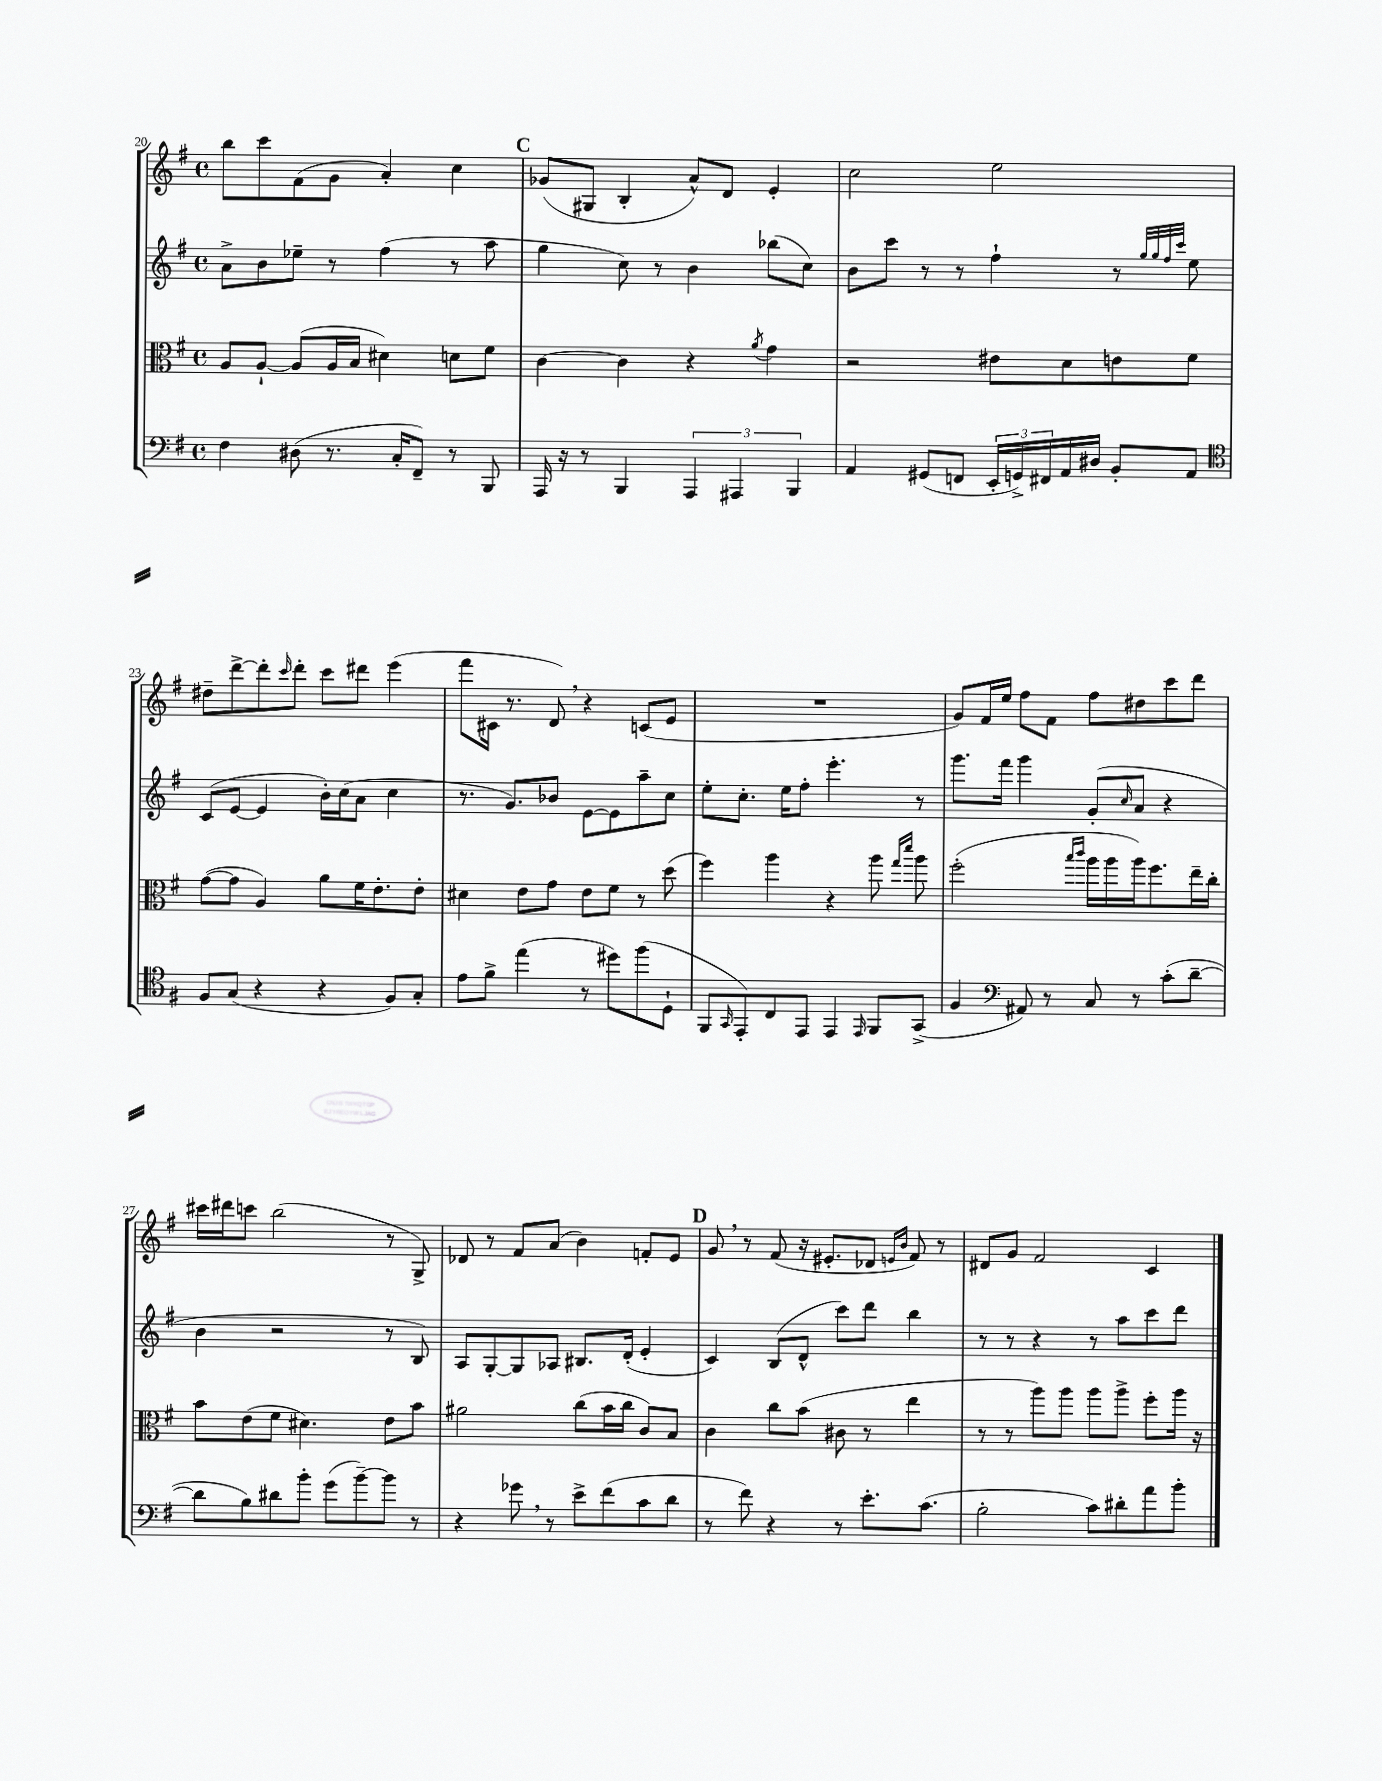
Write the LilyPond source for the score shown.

<<
\new StaffGroup <<
\new Staff = "s0" {
    \clef treble \key g \major \defaultTimeSignature \time 4/4
    b''8 c'''8 fis'8( g'8 a'4-.) c''4 |
    \mark \markup { \bold "C" } ges'8( gis8 b4-. a'8-^) d'8 e'4-. |
    c''2 e''2 |
    dis''8-- d'''8~-> d'''8-. \grace { c'''16 } d'''8-. c'''8 dis'''8 e'''4( |
    fis'''8 cis'16 r8. d'8) \breathe r4 c'8( e'8 |
    R1 |
    g'8) fis'16 e''16 fis''8 fis'8 fis''8 dis''8 c'''8 d'''8 |
    cis'''16 dis'''16 c'''8 b''2( r8 g8->) |
    des'8 r8 fis'8 a'8( b'4) f'8-. e'8 |
    \mark \markup { \bold "D" } g'8 \breathe r8 fis'8( r16 eis'8.-. des'8 \grace { e'16 b'16 } fis'8) r8 |
    dis'8 g'8 fis'2 c'4 \bar "|." |
}
\new Staff = "s1" {
    \clef treble \key g \major \defaultTimeSignature \time 4/4
    a'8-> b'8 ees''8-- r8 fis''4( r8 a''8 |
    \mark \markup { \bold "C" } g''4 c''8) r8 b'4 bes''8( c''8) |
    b'8 c'''8 r8 r8 fis''4-! r8 \grace { g''32 g''32 fis''32 c'''32 } e''8 |
    c'8( e'8~ e'4 b'16-.) c''16( a'8 c''4 |
    r8. g'8.) bes'8 e'8~ e'8 a''8-- c''8 |
    e''8-. c''8.-. e''16 fis''8-. e'''4.-. r8 |
    g'''8. fis'''16 g'''4 g'8-.( \grace { c''16 } a'8 r4 |
    b'4 r2 r8 b8) |
    a8 g8~-. g8 aes8 bis8. d'16-.( e'4-. |
    \mark \markup { \bold "D" } c'4) b8( d'8-^ c'''8) d'''8 b''4 |
    r8 r8 r4 r8 a''8 c'''8 d'''8 \bar "|." |
}
\new Staff = "s2" {
    \clef alto \key g \major \defaultTimeSignature \time 4/4
    a8 a8~-! a8( a16 b16 dis'4) d'8 fis'8 |
    \mark \markup { \bold "C" } c'4~ c'4 r4 \acciaccatura { a'8 } g'4 |
    r2 eis'8 d'8 e'8 fis'8 |
    g'8~( g'8 a4) a'8 fis'16 e'8.-. e'8-. |
    dis'4 e'8 g'8 e'8 fis'8 r8 d''8( |
    fis''4) a''4 r4 a''8 \grace { g''16 d'''16 } a''8 |
    fis''2-.( \grace { b''16 c'''16 } a''16 a''16 a''16) fis''8. e''16-- c''16-. |
    b'8 e'8( fis'8 dis'4.) e'8 b'8 |
    ais'2 c''8( b'16 c''16 c'8) b8 |
    \mark \markup { \bold "D" } c'4 c''8 b'8( cis'8 r8 e''4 |
    r8 r8 a''8) a''8 a''8 a''8-> fis''8-. a''16 r16 \bar "|." |
}
\new Staff = "s3" {
    \clef bass \key g \major \defaultTimeSignature \time 4/4
    fis4 dis8( r8. c16-. fis,8--) r8 b,,8 |
    \mark \markup { \bold "C" } a,,16 r16 r8 b,,4 \tuplet 3/2 { a,,4 ais,,4 b,,4 } |
    a,4 gis,8( f,8 \tuplet 3/2 { e,16-. g,16->) fis,16 } a,16 dis16 b,8-. a,8 |
    \clef tenor fis8 g8( r4 r4 fis8) g8-. |
    e'8 fis'8-> e''4( r8 dis''8) fis''8( d8-! |
    fis,8 \grace { g,16 } e,8-.) c8 e,8 e,4 \grace { e,16 } fis,8 g,8->( |
    fis4 \clef bass ais,8) r8 c8 r8 c'8-.( d'8~-- |
    d'8 b8) dis'8 b'8-. g'8( b'8~--) b'8 r8 |
    r4 ges'8 \breathe r8 e'8-> fis'8( c'8 d'8 |
    \mark \markup { \bold "D" } r8 fis'8) r4 r8 e'8.-. c'8.( |
    b2-. c'8) dis'8-. a'8 b'8-. \bar "|." |
}
>>
>>
\layout { \context { \Score currentBarNumber = #20 } }
